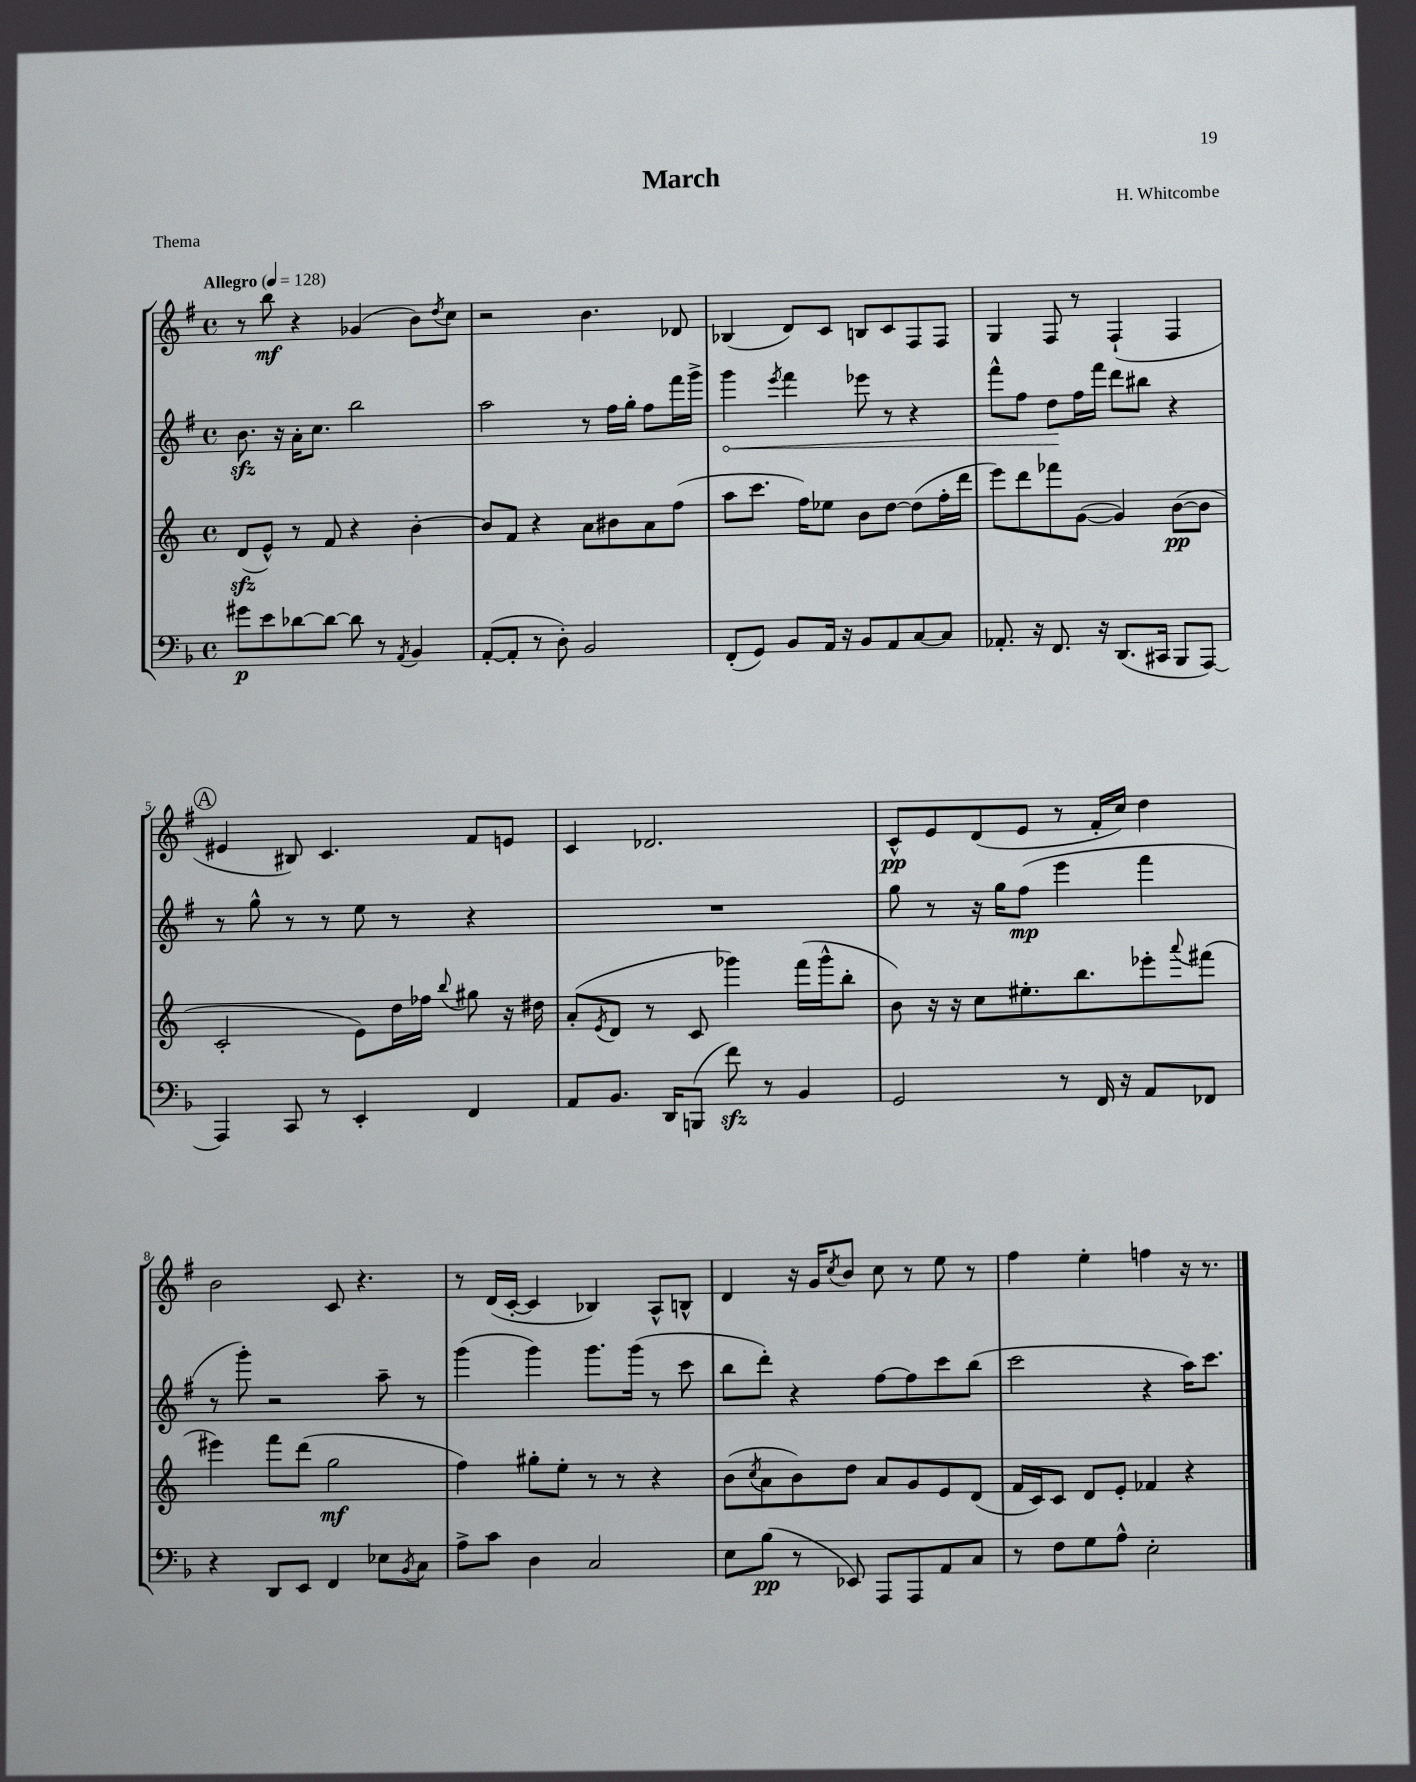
\header { title = "March" composer = "H. Whitcombe" piece = "Thema" }
<<
\new StaffGroup <<
\new Staff = "s0" {
    \clef treble \key g \major \defaultTimeSignature \time 4/4 \tempo "Allegro" 4 = 128
    r8 b''8\mf r4 ges'4( b'8) \acciaccatura { d''8 } c''8 |
    r2 b'4. des'8 |
    bes4( d'8) c'8 b8 c'8 fis8 fis8 |
    g4 fis8 r8 fis4-!( fis4 |
    \mark \markup { \circle "A" } eis'4 bis8) c'4. fis'8 e'8 |
    c'4 des'2. |
    c'8-^\pp e'8 d'8( e'8 r8 fis'16-. c''16) d''4 |
    b'2 c'8 r4. |
    r8 d'16( c'16~-. c'4 bes4) a8-^ b8-^ |
    d'4 r16 g'16 \acciaccatura { c''8 } b'8 c''8 r8 e''8 r8 |
    fis''4 e''4-. f''4 r16 r8. \bar "|." |
}
\new Staff = "s1" {
    \clef treble \key g \major \defaultTimeSignature \time 4/4
    b'8.\sfz r16 a'16-. c''8. b''2 |
    a''2 r8 fis''16 g''16-. fis''8 fis'''16 g'''16-> |
    \once \override Hairpin.circled-tip = ##t g'''4\< \acciaccatura { e'''8 } fis'''4 ees'''8 r8 r4 |
    fis'''8-^ fis''8 d''8\! fis''16 fis'''16 d'''8 bis''8 r4 |
    \mark \markup { \circle "A" } r8 g''8-^ r8 r8 e''8 r8 r4 |
    R1 |
    g''8 r8 r16 g''16 fis''8\mp( e'''4 fis'''4 |
    r8 g'''8-.) r2 a''8-- r8 |
    g'''4( g'''4) g'''8. g'''16( r8 c'''8 |
    b''8 d'''8-.) r4 fis''8~ fis''8 c'''8 b''8( |
    c'''2 r4 a''16) c'''8. \bar "|." |
}
\new Staff = "s2" {
    \clef treble \key c \major \defaultTimeSignature \time 4/4
    d'8\sfz( e'8-^) r8 f'8 r4 b'4~-. |
    b'8 f'8 r4 a'8 bis'8 a'8 f''8( |
    a''8 c'''8. f''16) ees''8 b'8 d''8~ d''8( f''16-. d'''16 |
    e'''8) d'''8 fes'''8 g'8~( g'4) b'8~\pp( b'8 |
    \mark \markup { \circle "A" } c'2-. e'8) d''16 fes''16 \appoggiatura { b''8 } gis''8 r16 dis''16 |
    a'8-.( \acciaccatura { e'8 } d'8 r8 c'8 ges'''4) f'''16( ges'''16-^ b''8-. |
    b'8) r16 r16 c''8 eis''8.-. b''8. ees'''8-. \appoggiatura { a'''8 } fis'''8( |
    eis'''4) f'''8 d'''8( g''2\mf |
    f''4) gis''8-. e''8-. r8 r8 r4 |
    b'8( \acciaccatura { c''8 } a'8 b'8) d''8 a'8 g'8 e'8 d'8( |
    f'16 c'16) c'8 d'8 e'8-. fes'4 r4 \bar "|." |
}
\new Staff = "s3" {
    \clef bass \key f \major \defaultTimeSignature \time 4/4
    gis'8\p e'8 des'8~ des'8~ des'8 r8 \acciaccatura { a,8 } bes,4 |
    a,8~-.( a,8-. r8 d8-.) bes,2 |
    f,8-.( g,8) bes,8 a,16 r16 bes,8 a,8 c8~ c8 |
    aes,8.-. r16 f,8. r16 d,8.( cis,16 bes,,8 a,,8~) |
    \mark \markup { \circle "A" } a,,4 c,8 r8 e,4-. f,4 |
    a,8 bes,8. d,16 b,,8( f'8\sfz) r8 bes,4 |
    g,2 r8 f,16 r16 a,8 fes,8 |
    r4 d,8 e,8 f,4 ees8 \acciaccatura { bes,8 } c8 |
    a8-> c'8 d4 c2 |
    e8 bes8\pp( r8 ees,8) a,,8 a,,8 a,8 c8 |
    r8 f8 g8 a8-^ e2-. \bar "|." |
}
>>
>>
